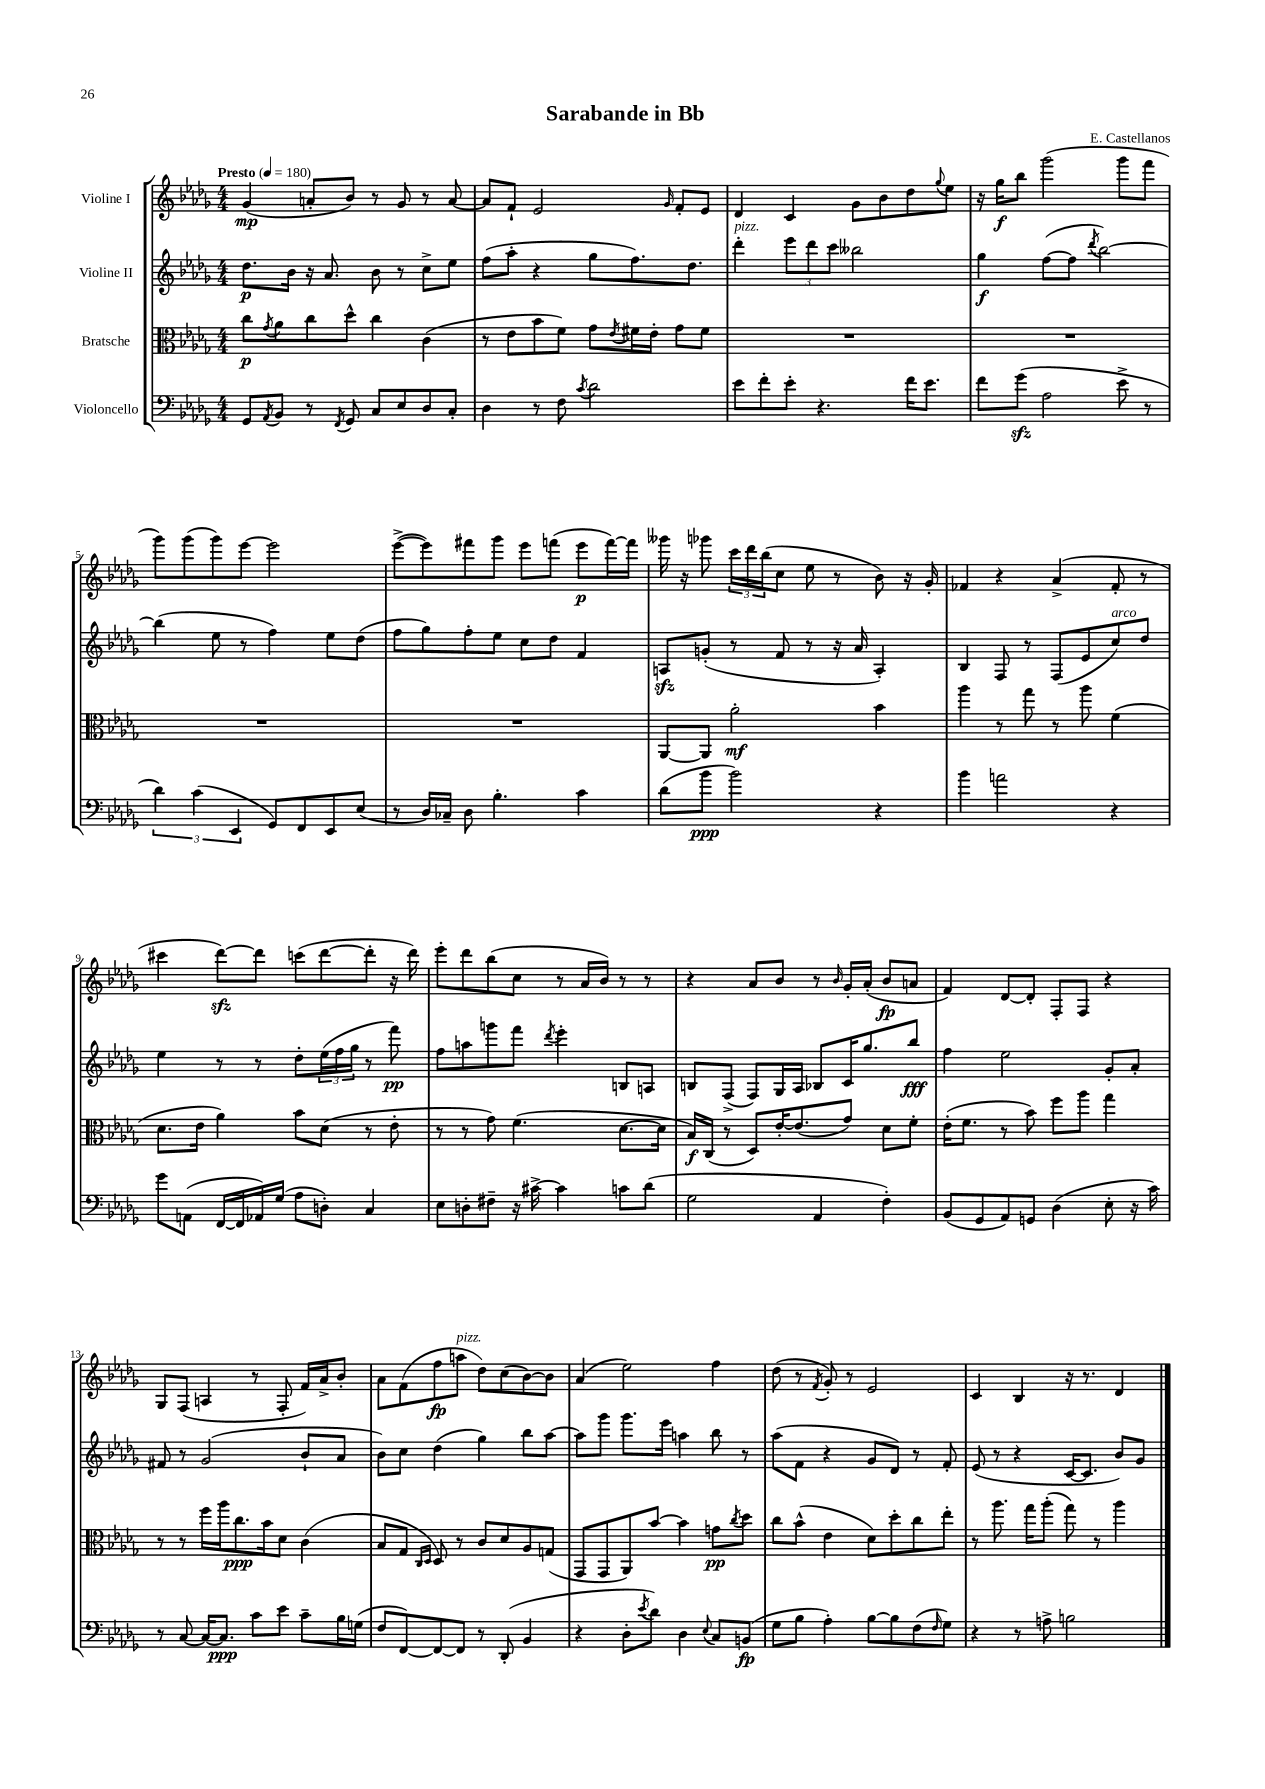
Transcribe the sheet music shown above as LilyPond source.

\header { title = "Sarabande in Bb" composer = "E. Castellanos" }
<<
\new StaffGroup <<
\new Staff = "s0" \with { instrumentName = "Violine I" } {
    \clef treble \key des \major \numericTimeSignature \time 4/4 \tempo "Presto" 4 = 180
    ges'4\mp( a'8-. bes'8) r8 ges'8 r8 a'8~ |
    a'8 f'8-! ees'2 \grace { ges'16 } f'8-. ees'8 |
    des'4 c'4 ges'8 bes'8 des''8 \appoggiatura { ges''8 } ees''8 |
    r16 ges''16\f bes''8 ges'''2( ges'''8 f'''8 |
    ges'''8) ges'''8( ges'''8) ees'''8~ ees'''2 |
    ees'''8~->( ees'''8) fis'''8 ges'''8 ees'''8 f'''8( ees'''8\p f'''16~) f'''16 |
    geses'''16 r16 ges'''8 \tuplet 3/2 { c'''16 des'''16 bes''16( } c''8 ees''8 r8 bes'8) r16 ges'16-. |
    fes'4 r4 aes'4->( fes'8-. r8 |
    cis'''4 des'''8~\sfz) des'''8 c'''8( des'''8~ des'''8-. r16 des'''16) |
    ees'''8-. des'''8 bes''8( c''8 r8 aes'16 bes'16) r8 r8 |
    r4 aes'8 bes'8 r8 \grace { bes'16 } ges'16-. aes'16-.( bes'8\fp a'8 |
    f'4) des'8~ des'8-. f8-. f8 r4 |
    ges8 f8( a4 r8 f8-. f'16) aes'16-> bes'8-. |
    aes'8 f'8( f''8\fp a''8^\markup { \italic "pizz." } des''8) c''8( bes'8~) bes'8 |
    aes'4( ees''2) f''4 |
    des''8( r8 \acciaccatura { f'8 } ges'8-.) r8 ees'2 |
    c'4 bes4 r16 r8. des'4 \bar "|." |
}
\new Staff = "s1" \with { instrumentName = "Violine II" } {
    \clef treble \key des \major \numericTimeSignature \time 4/4
    des''8.\p bes'16 r16 aes'8. bes'8 r8 c''8-> ees''8 |
    f''8( aes''8-. r4 ges''8 f''8.) des''8. |
    des'''4-.^\markup { \italic "pizz." } \tuplet 3/2 { ees'''8 des'''8 c'''8 } beses''2 |
    ges''4\f f''8~( f''8 \acciaccatura { des'''8 } bes''2~) |
    bes''4( ees''8 r8 f''4) ees''8 des''8( |
    f''8 ges''8) f''8-. ees''8 c''8 des''8 f'4 |
    a8\sfz g'8-.( r8 f'8 r8 r16 aes'16 a4-.) |
    bes4 f8 r8 f8( ees'8 c''8^\markup { \italic "arco" }) des''8 |
    ees''4 r8 r8 des''8-. \tuplet 3/2 { ees''16( f''16 ges''16 } r8 f'''8\pp) |
    f''8 a''8 g'''8 f'''8 \acciaccatura { des'''8 } ees'''4-. b8 a8 |
    b8 f8->( f8) ges16 aes16 bes8 c'16 ges''8. bes''8\fff |
    f''4 ees''2 ges'8-. aes'8-. |
    fis'8 r8 ges'2( bes'8-! aes'8 |
    bes'8) c''8 des''4( ges''4) bes''8 aes''8~ |
    aes''8 ges'''8 ges'''8. ees'''16 a''4 bes''8 r8 |
    aes''8( f'8 r4 ges'8 des'8) r8 f'8-. |
    ees'8( r8 r4 c'16~ c'8. bes'8) ges'8 \bar "|." |
}
\new Staff = "s2" \with { instrumentName = "Bratsche" } {
    \clef alto \key des \major \numericTimeSignature \time 4/4
    c''8\p \acciaccatura { ges'8 } aes'8 c''8 des''8-^ c''4 c'4( |
    r8 ees'8 bes'8 f'8) ges'8 \acciaccatura { ees'8 } fis'16 ees'16-. ges'8 fis'8 |
    R1 |
    R1 |
    R1 |
    R1 |
    aes,8~ aes,8 aes'2-.\mf bes'4 |
    aes''4 r8 ges''8 r8 aes''8 f'4( |
    des'8. ees'16 aes'4) bes'8 des'8( r8 ees'8-. |
    r8 r8 ges'8) f'4.( des'8.~ des'16 |
    bes16\f) c16( r8 des8) ees'16~-. ees'8.( ges'8) des'8 f'8-. |
    ees'16-.( f'8. r8 bes'8) f''8 aes''8 ges''4 |
    r8 r8 f''16 aes''16 c''8.\ppp bes'16 des'8 c'4( |
    bes8 ges8 \grace { c16 des16 } des8) r8 c'8 des'8 aes8 g8( |
    ges,8 ges,8 aes,8) bes'8~ bes'4 g'8\pp \acciaccatura { c''8 } des''8 |
    c''8 bes'8-^( ees'4 des'8) des''8-. c''8 ees''8-. |
    r8 aes''8. ges''16 aes''8-.( ges''8) r8 aes''4 \bar "|." |
}
\new Staff = "s3" \with { instrumentName = "Violoncello" } {
    \clef bass \key des \major \numericTimeSignature \time 4/4
    ges,8 \acciaccatura { aes,8 } bes,8 r8 \acciaccatura { f,8 } ges,8 c8 ees8 des8 c8-. |
    des4 r8 f8 \acciaccatura { c'8 } des'2 |
    ees'8 f'8-. ees'8-. r4. f'16 ees'8. |
    f'8 ges'8\sfz( aes2 ees'8-> r8 |
    \tuplet 3/2 { des'4) c'4( ees,4 } ges,8) f,8 ees,8 ees8( |
    r8 des16) ces16-- des8 bes4.-. c'4 |
    des'8( bes'8\ppp bes'2) r4 |
    bes'4 a'2 r4 |
    ges'8 a,8( f,16~ f,16 aes,16) ges16( aes8 d8-.) c4 |
    ees8 d8-. fis8-- r16 cis'16~-> cis'4 c'8 des'8( |
    ges2 aes,4 f4-.) |
    bes,8( ges,8 aes,8) g,8 des4( ees8-. r16 c'16) |
    r8 c8~ c16~ c8.\ppp c'8 ees'8 c'8-- bes16 g16( |
    f8 f,8~) f,8~ f,8 r8 des,8-.( bes,4 |
    r4 des8-. \acciaccatura { ees'8 } des'8) des4 \appoggiatura { ees8 } c8 b,8\fp( |
    ges8 bes8 aes4-.) bes8~ bes8 f8( \grace { f16 } ges8) |
    r4 r8 a8-> b2 \bar "|." |
}
>>
>>
